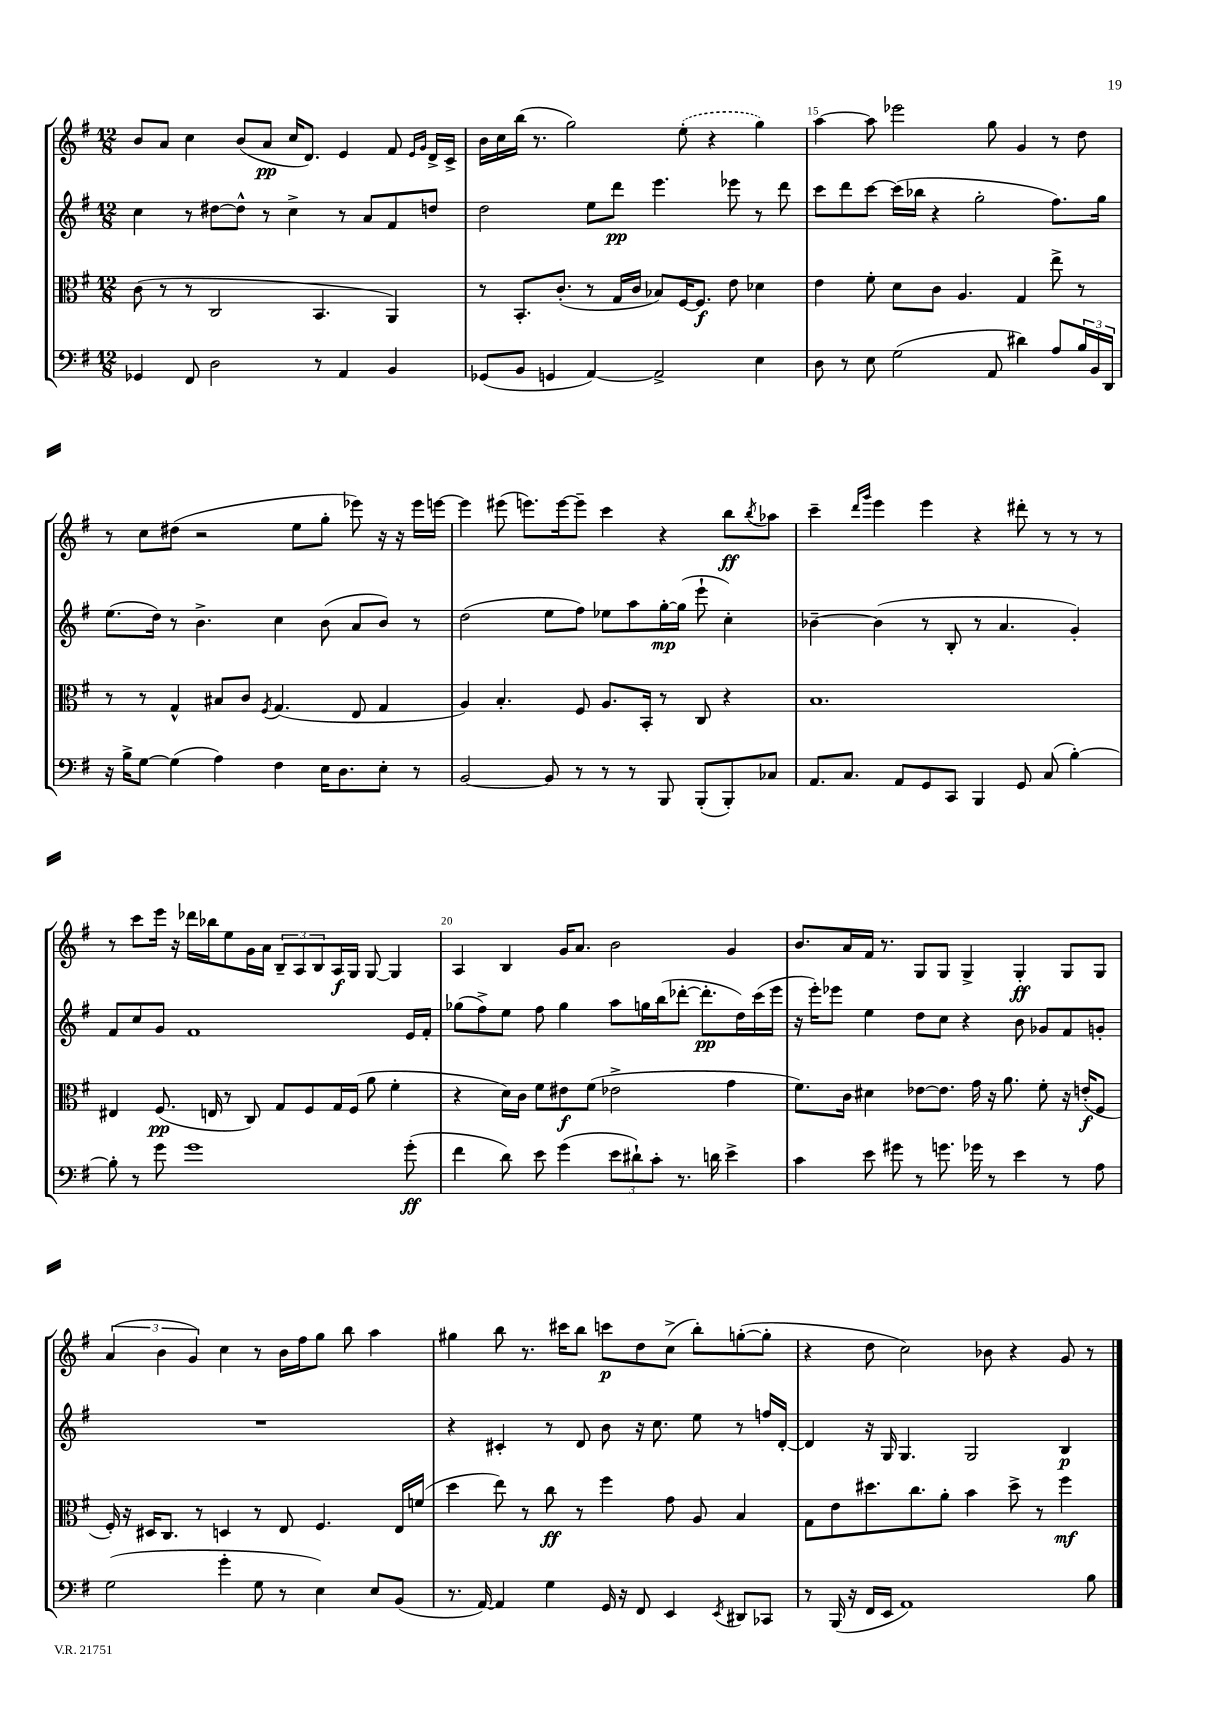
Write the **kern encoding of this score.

**kern	**dynam	**kern	**dynam	**kern	**dynam	**kern	**dynam
*part4	*part4	*part3	*part3	*part2	*part2	*part1	*part1
*staff4	*staff4	*staff3	*staff3	*staff2	*staff2	*staff1	*staff1
*clefF4	*	*clefC3	*	*clefG2	*	*clefG2	*
*k[f#]	*	*k[f#]	*	*k[f#]	*	*k[f#]	*
*M12/8	*	*M12/8	*	*M12/8	*	*M12/8	*
=13	=13	=13	=13	=13	=13	=13	=13
4GG-X/	.	(8c\	.	4cc\	.	8b/L	.
.	.	8r	.	.	.	8a/J	.
8FF#/	.	8r	.	8r	.	4cc\	.
2D\	.	2C/	.	[8dd#X\L	.	.	.
.	.	.	.	8dd#^^\J]	.	(8b/L	.
.	.	.	.	8r	.	8a/J	pp
.	.	.	.	4cc^\	.	16cc/KL	.
.	.	.	.	.	.	8.d/J)	.
8r	.	4.BB/	.	.	.	.	.
4AA/	.	.	.	8r	.	4e/	.
.	.	.	.	8a/L	.	.	.
4BB/	.	4AA/)	.	8f#/	.	8f#/	.
.	.	.	.	.	.	16qqe/LL	.
.	.	.	.	.	.	16qqg/JJ	.
.	.	.	.	8ddn/J	.	16d^/LL	.
.	.	.	.	.	.	16c^/JJ	.
=14	=14	=14	=14	=14	=14	=14	=14
(8GG-X/L	.	8r	.	2dd\	.	16b\LL	.
.	.	.	.	.	.	16cc\	.
8BB/J	.	8.BB'/L	.	.	.	(16bb\JJ	.
.	.	.	.	.	.	8.r	.
4GGn/	.	.	.	.	.	.	.
.	.	(8.c'/J	.	.	.	.	.
.	.	.	.	.	.	2gg\)	.
[4AA/)	.	8r	.	8ee\L	.	.	.
.	.	16G/LL	.	8ddd\J	pp	.	.
.	.	16c/JJ	.	.	.	.	.
2AA^/]	.	8B-X/L)	.	4.eee\	.	.	.
.	.	[16F#/K	.	.	.	(8ee'\	.
.	.	8.F#/J]	f	.	.	.	.
.	.	.	.	.	.	4r	.
.	.	8e\	.	8eee-X\	.	.	.
4E\	.	4d-X\	.	8r	.	4gg\)	.
.	.	.	.	8ddd\	.	.	.
=15	=15	=15	=15	=15	=15	=15	=15
8D\	.	4e\	.	8ccc\L	.	[4aa\	.
8r	.	.	.	8ddd\	.	.	.
8E\	.	8f#'\	.	[8ccc\J	.	8aa\]	.
(2G\	.	8d\L	.	(16ccc\LL]	.	2eee-X\	.
.	.	.	.	16bb-X\JJ	.	.	.
.	.	8c\J	.	4r	.	.	.
.	.	4.A/	.	.	.	.	.
.	.	.	.	2gg'\	.	.	.
8AA/	.	.	.	.	.	8gg\	.
4d#X\)	.	4G/	.	.	.	4g/	.
8A/L	.	8ee^\	.	8.ff#\L)	.	8r	.
24B/L	.	8r	.	.	.	8dd\	.
24BB/	.	.	.	.	.	.	.
.	.	.	.	16gg\Jk	.	.	.
24DD/JJ	.	.	.	.	.	.	.
!!LO:LB:g=z
=16	=16	=16	=16	=16	=16	=16	=16
16r	.	8r	.	(8.ee\L	.	8r	.
16B^\KL	.	.	.	.	.	.	.
[8G\J	.	8r	.	.	.	8cc\L	.
.	.	.	.	16dd\Jk)	.	.	.
(4G\]	.	4G^^/	.	8r	.	(8dd#X\J	.
.	.	.	.	4.b^\	.	2r	.
4A\)	.	8B#X/L	.	.	.	.	.
.	.	8c/J	.	.	.	.	.
.	.	8qF#/	.	.	.	.	.
4F#\	.	(4.G/	.	4cc\	.	.	.
.	.	.	.	.	.	8ee\L	.
16E\KL	.	.	.	(8b\	.	8gg'\J	.
8.D\	.	.	.	.	.	.	.
.	.	8E/	.	8a/L	.	8eee-X\)	.
8E'\J	.	4G/	.	8b/J)	.	16r	.
.	.	.	.	.	.	16r	.
8r	.	.	.	8r	.	16eee-\LL	.
.	.	.	.	.	.	[16eeen\JJ	.
=17	=17	=17	=17	=17	=17	=17	=17
[2BB/	.	4A/)	.	(2dd\	.	4eee\]	.
.	.	4.B'/	.	.	.	(8eee#X\	.
.	.	.	.	.	.	8.eeen\L)	.
8BB/]	.	.	.	8ee\L	.	.	.
.	.	.	.	.	.	[16eee\k	.
8r	.	8F#/	.	8ff#\J)	.	8eee~\J]	.
8r	.	8.A/L	.	8ee-X\L	.	4ccc\	.
8r	.	.	.	8aa\	.	.	.
.	.	16BB'/Jk	.	.	.	.	.
8BBB/	.	8r	.	[16gg'\L	mp	4r	.
.	.	.	.	(16gg\JJ]	.	.	.
(8BBB'/L	.	8C/	.	8eee`\	.	.	.
8BBB'/)	.	4r	.	4cc'\)	.	8bb\L	ff
.	.	.	.	.	.	8qbb/	.
8C-X/J	.	.	.	.	.	8aa-X\J	.
=18	=18	=18	=18	=18	=18	=18	=18
8.AA/L	.	1.B	.	[4b-X~\	.	4ccc~\	.
8.C/J	.	.	.	.	.	.	.
.	.	.	.	.	.	16qqddd/LL	.
.	.	.	.	.	.	16qqggg/JJ	.
.	.	.	.	(4b-\]	.	4eee\	.
8AA/L	.	.	.	.	.	.	.
8GG/	.	.	.	8r	.	4eee\	.
8CC/J	.	.	.	8B'/	.	.	.
4BBB/	.	.	.	8r	.	4r	.
.	.	.	.	4.a/	.	.	.
8GG/	.	.	.	.	.	8ddd#X'\	.
(8C/	.	.	.	.	.	8r	.
[4B'\)	.	.	.	4g'/)	.	8r	.
.	.	.	.	.	.	8r	.
!!LO:LB:g=z
=19	=19	=19	=19	=19	=19	=19	=19
8B'\]	.	4E#X/	.	8f#/L	.	8r	.
8r	.	.	.	8cc/	.	8ccc\L	.
8g\	.	(8.F#/	pp	8g/J	.	16eee\Jk	.
.	.	.	.	.	.	16r	.
1g	.	.	.	1f#	.	16ddd-X\LL	.
.	.	16En/	.	.	.	16bb-X\J	.
.	.	8r	.	.	.	8ee\	.
.	.	8C/)	.	.	.	16g\L	.
.	.	.	.	.	.	16a\JJ	.
.	.	8G/L	.	.	.	12B~/L	.
.	.	.	.	.	.	12A/	.
.	.	8F#/	.	.	.	.	.
.	.	.	.	.	.	12B/	.
.	.	16G/L	.	.	.	16A/L	f
.	.	(16F#/JJ	.	.	.	16G/JJ	.
.	.	8a\	.	.	.	[8G/	.
.	.	4f#'\	.	.	.	4G/]	.
(8g'\	ff	.	.	16e/LL	.	.	.
.	.	.	.	16f#'/JJ	.	.	.
=20	=20	=20	=20	=20	=20	=20	=20
4f#\	.	4r	.	(8gg-X\L	.	4A/	.
.	.	.	.	8ff#^\)	.	.	.
8d\)	.	16d\LL)	.	8ee\J	.	4B/	.
.	.	16c\JJ	.	.	.	.	.
8e\	.	8f#\L	.	8ff#\	.	.	.
(4g\	.	8e#X\	f	4gg-\	.	16g/KL	.
.	.	.	.	.	.	8.a/J	.
.	.	(8f#\J	.	.	.	.	.
12e\L	.	2e-X^\	.	8aa\L	.	2b\	.
12d#X`\)	.	.	.	.	.	.	.
.	.	.	.	16ggn\L	.	.	.
12c'\J	.	.	.	.	.	.	.
.	.	.	.	(16bb\J	.	.	.
8.r	.	.	.	[8ddd-X'\J	.	.	.
.	.	.	.	8.ddd-'\L]	pp	.	.
16dn\	.	.	.	.	.	.	.
4e^\	.	4g\	.	.	.	4g/	.
.	.	.	.	16dd\L)	.	.	.
.	.	.	.	(16ccc\	.	.	.
.	.	.	.	16eee\JJ	.	.	.
=21	=21	=21	=21	=21	=21	=21	=21
4c\	.	8.f#\L)	.	16r	.	8.b/L	.
.	.	.	.	16eee'\KL)	.	.	.
.	.	.	.	8eee-X\J	.	.	.
.	.	16c\Jk	.	.	.	16a/L	.
8e\	.	4d#X\	.	4ee\	.	16f#/JJ	.
.	.	.	.	.	.	8.r	.
8g#X\	.	.	.	.	.	.	.
8r	.	[8e-X\L	.	8dd\L	.	8G/L	.
8.gn\	.	8.e-\J]	.	8cc\J	.	8G/J	.
.	.	.	.	4r	.	4G^/	.
16g-X\	.	16g\	.	.	.	.	.
8r	.	16r	.	.	.	.	.
.	.	8.a\	.	.	.	.	.
4e\	.	.	.	8b\	.	4G'/	ff
.	.	8f#'\	.	8g-X/L	.	.	.
8r	.	16r	.	8f#/	.	8G/L	.
.	.	(16en'/KL	f	.	.	.	.
8A\	.	8F#/J	.	8gn'/J	.	8G/J	.
!!LO:LB:g=z
=22	=22	=22	=22	=22	=22	=22	=22
(2G\	.	16F#'/)	.	1.r	.	(6a/	.
.	.	16r	.	.	.	.	.
.	.	16D#X/KL	.	.	.	.	.
.	.	.	.	.	.	6b\	.
.	.	8.C/J	.	.	.	.	.
.	.	.	.	.	.	6g/)	.
.	.	8r	.	.	.	.	.
4g'\	.	4Dn/	.	.	.	4cc\	.
8G\	.	8r	.	.	.	8r	.
8r	.	8E/	.	.	.	16b\LL	.
.	.	.	.	.	.	16ff#\J	.
4E\)	.	4.F#/	.	.	.	8gg\J	.
.	.	.	.	.	.	8bb\	.
8E/L	.	.	.	.	.	4aa\	.
(8BB/J	.	16E/LL	.	.	.	.	.
.	.	(16fn/JJ	.	.	.	.	.
=23	=23	=23	=23	=23	=23	=23	=23
8.r	.	4dd\	.	4r	.	4gg#X\	.
[16AA/)	.	.	.	.	.	.	.
4AA/]	.	8ee\)	.	4c#X'/	.	8bb\	.
.	.	8r	.	.	.	8.r	.
4G\	.	8cc\	ff	8r	.	.	.
.	.	.	.	.	.	16ccc#X\KL	.
.	.	8r	.	8d/	.	8bb\J	.
16GG/	.	4ff#\	.	8b\	.	8cccn\L	p
16r	.	.	.	.	.	.	.
8FF#/	.	.	.	16r	.	8dd\	.
.	.	.	.	8.cc\	.	.	.
4EE/	.	8g\	.	.	.	(8cc^\J	.
.	.	8A/	.	8ee\	.	8bb'\L)	.
8qEE/	.	.	.	.	.	.	.
8DD#X/L	.	4B/	.	8r	.	([8ggn'\	.
8CC-X/J	.	.	.	16ffn/LL	.	8gg'\J]	.
.	.	.	.	[16d'/JJ	.	.	.
=24	=24	=24	=24	=24	=24	=24	=24
8r	.	8G\L	.	4d/]	.	4r	.
(16BBB/	.	8e\	.	.	.	.	.
16r	.	.	.	.	.	.	.
16FF#/LL	.	8.dd#X\	.	16r	.	8dd\	.
16EE/JJ	.	.	.	16G/	.	.	.
1AA)	.	.	.	4.G/	.	2cc\)	.
.	.	8.cc\	.	.	.	.	.
.	.	8a'\J	.	.	.	.	.
.	.	4b\	.	2G/	.	.	.
.	.	.	.	.	.	8b-X\	.
.	.	8dd#^\	.	.	.	4r	.
.	.	8r	.	.	.	.	.
.	.	4ff#\	mf	4B/	p	8g/	.
8B\	.	.	.	.	.	8r	.
==	==	==	==	==	==	==	==
*-	*-	*-	*-	*-	*-	*-	*-
